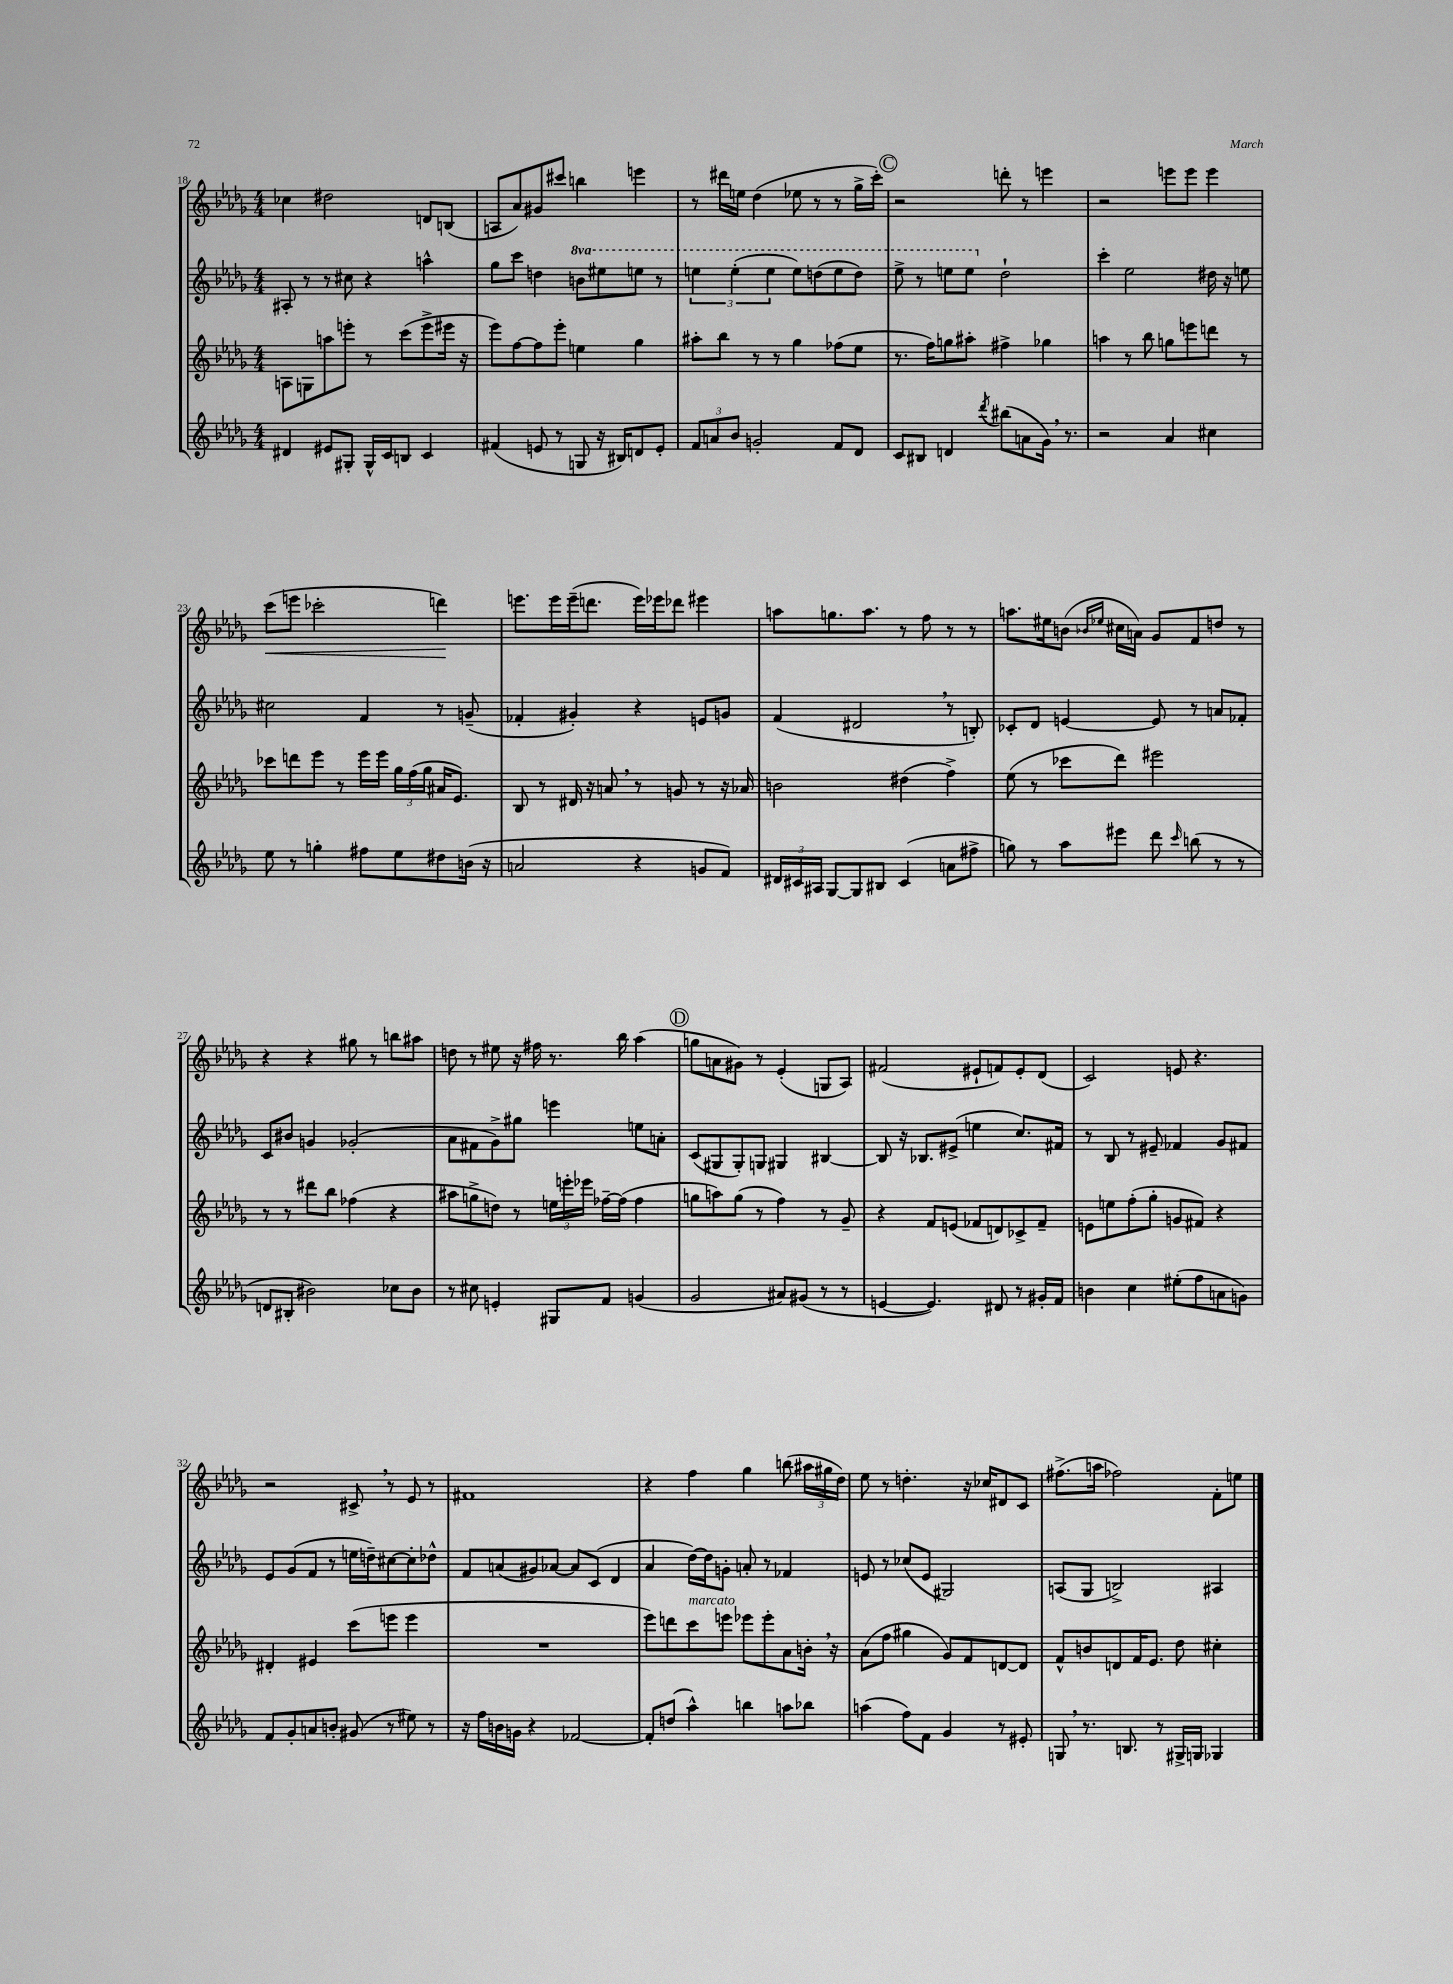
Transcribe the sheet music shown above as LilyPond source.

<<
\new StaffGroup <<
\new Staff = "s0" {
    \clef treble \key des \major \numericTimeSignature \time 4/4
    \autoBeamOff ces''4 dis''2 d'8[ b8]( |
    a8[ aes'8) gis'8 cis'''8] b''4 e'''4 |
    r8 dis'''16[ e''16] des''4( ees''8 r8 r8 ges''16[-> c'''16]-.) |
    \mark \markup { \circle "C" } r2 d'''8-. r8 e'''4 |
    r2 e'''8[ e'''8] e'''4 |
    c'''8[\<( e'''8] ces'''2-. d'''4\!) |
    e'''8.[ e'''16 e'''16--( d'''8.] e'''16[) ees'''16 des'''8] eis'''4 |
    a''8[ g''8. a''8.] r8 f''8 r8 r8 |
    a''8.[ eis''16 b'8]( \grace { bes'16[ ees''16] } cis''16[ a'16]) ges'8[ f'8 d''8] r8 |
    r4 r4 gis''8 r8 b''8[ ais''8] |
    d''8 r8 eis''8 r16 fis''16 r8. bes''16 aes''4( |
    \mark \markup { \circle "D" } g''8[ a'8 gis'8]) r8 ees'4-.( g8[ aes8]) |
    fis'2( eis'8[-! f'8) eis'8-. des'8]( |
    c'2) e'8 r4. |
    r2 cis'8-> \breathe r8 ees'8 r8 |
    fis'1 |
    r4 f''4 ges''4 b''8( \tuplet 3/2 { ais''16[ gis''16 des''16]) } |
    ees''8 r8 d''4.-. r16 ces''16[ dis'8 c'8] |
    fis''8.[->( a''16] fes''2) f'8[-. e''8] \bar "|." |
}
\new Staff = "s1" {
    \clef treble \key des \major \numericTimeSignature \time 4/4 \set Staff.ottavationMarkups = #ottavation-simple-ordinals
    \autoBeamOff ais8-. r8 r8 cis''8 r4 a''4-^ |
    ges''8[ c'''8] d''4 \ottava #1 b''8[ eis'''8 e'''8] r8 |
    \tuplet 3/2 { e'''4 e'''4-.( e'''4 } e'''8[) d'''8( e'''8 d'''8]) |
    \mark \markup { \circle "C" } ees'''8-> r8 e'''8[ e'''8] \ottava #0 des''2-! |
    c'''4-. ees''2 dis''16 r16 e''8 |
    cis''2 f'4 r8 g'8--( |
    fes'4-. gis'4-.) r4 e'8[ g'8] |
    f'4( dis'2 \breathe r8 b8-.) |
    ces'8[-. des'8] e'4~ e'8 r8 a'8[ fes'8]-. |
    c'8[ bis'8] g'4 ges'2-.( |
    aes'8[ fis'8 ges'8->) gis''8] e'''4 e''8[ a'8]-. |
    \mark \markup { \circle "D" } c'8[( gis8 gis8-.) g8] gis4 bis4~ |
    bis8 r16 bes8.[ eis'8]->( e''4 c''8.[) fis'16] |
    r8 bes8 r8 eis'8-- fes'4 ges'8[ fis'8] |
    ees'8[ ges'8( f'8] r8 e''16[ d''16--) cis''8~ cis''8-. des''8]-^ |
    f'8[ a'8( gis'8) aes'8]~ aes'8[ c'8]( des'4 |
    aes'4 des''16[~) des''16 g'8]-. a'8-. r8 fes'4 |
    e'8 r8 ces''8[( e'8] gis2) |
    a8[( ges8] b2->) ais4 \bar "|." |
}
\new Staff = "s2" {
    \clef treble \key des \major \numericTimeSignature \time 4/4
    \autoBeamOff a8[ g8 a''8 e'''8]-. r8 c'''8[( e'''8-> eis'''16] r16 |
    ees'''8[) f''8~ f''8 ees'''8]-. e''4 ges''4 |
    ais''8[-. bes''8] r8 r8 ges''4 fes''8[( ees''8] |
    \mark \markup { \circle "C" } r8. f''16[) g''8 ais''8]-. fis''4-> ges''4 |
    a''4 r8 bes''8 g''8[ e'''8 d'''8] r8 |
    ces'''8[ d'''8 ees'''8] r8 ees'''16[ ees'''16] \tuplet 3/2 { ges''16[ f''16( ges''16] } ais'16[ ees'8.]) |
    bes8 r8 dis'16 r16 a'8 \breathe r8 g'8 r8 r16 aes'16 |
    b'2 dis''4( f''4->) |
    ees''8( r8 ces'''8[ des'''8]) eis'''2 |
    r8 r8 dis'''8[ bes''8] fes''4( r4 |
    ais''8[ g''8-> d''8]) r8 \tuplet 3/2 { e''16[ e'''16-. ees'''16] } fes''16[~-- fes''16]( fes''4 |
    \mark \markup { \circle "D" } g''8[ a''8) g''8]( r8 f''4) r8 ges'8-- |
    r4 f'8[ e'8]( fes'8[ d'8) ces'8-> fes'8]-- |
    e'8[ e''8 f''8-.( ges''8]-. g'8[ fis'8]) r4 |
    dis'4-. eis'4 c'''8[( e'''8] e'''4 |
    R1 |
    ees'''8[) d'''8 c'''8^\markup { \italic "marcato" } e'''8] ees'''8[ ees'''8-. aes'8 b'16]-. \breathe r16 |
    aes'8[( f''8] gis''4 ges'8[) f'8 d'8~ d'8] |
    f'8[-^ b'8 d'8 f'16 ees'8.] des''8 cis''4-. \bar "|." |
}
\new Staff = "s3" {
    \clef treble \key des \major \numericTimeSignature \time 4/4
    \autoBeamOff dis'4 eis'8[ gis8]-. gis16[-^ c'16 b8] c'4 |
    fis'4( e'8 r8 g8 r16 bis16[) d'8 e'8]-. |
    \tuplet 3/2 { f'8[ a'8 bes'8] } g'2-. f'8[ des'8] |
    \mark \markup { \circle "C" } c'8[ bis8] d'4 \acciaccatura { des'''8 } bis''8[( a'8 ges'16]) \breathe r8. |
    r2 aes'4 cis''4 |
    ees''8 r8 g''4-. fis''8[ ees''8 dis''8 b'16]( r16 |
    a'2 r4 g'8[ f'8]) |
    \tuplet 3/2 { dis'16[ cis'16 ais16] } ges8[~ ges8 bis8] cis'4( a'8[ fis''8]-> |
    g''8) r8 aes''8[ eis'''8] des'''8 \grace { c'''16 } b''8( r8 r8 |
    d'8[ bis8]-. bis'2) ces''8[ bis'8] |
    r8 cis''8 e'4-. gis8[ f'8] g'4( |
    \mark \markup { \circle "D" } ges'2 ais'8[) gis'8]( r8 r8 |
    e'4~ e'4.) dis'8 r8 gis'16[-. f'16] |
    b'4 c''4 eis''8[-.( f''8 a'8 g'8]) |
    f'8[ ges'8-. a'8 b'8]-. gis'8( r8 eis''8) r8 |
    r16 f''16[ b'16 g'16] r4 fes'2~ |
    fes'8[-. d''8]( aes''4-^) b''4 a''8[ bes''8] |
    a''4( f''8[) f'8] ges'4 r8 eis'8-. |
    g8 \breathe r8. b8. r8 gis16[-> g16] ges4 \bar "|." |
}
>>
>>
\layout { \context { \Score currentBarNumber = #18 } }
